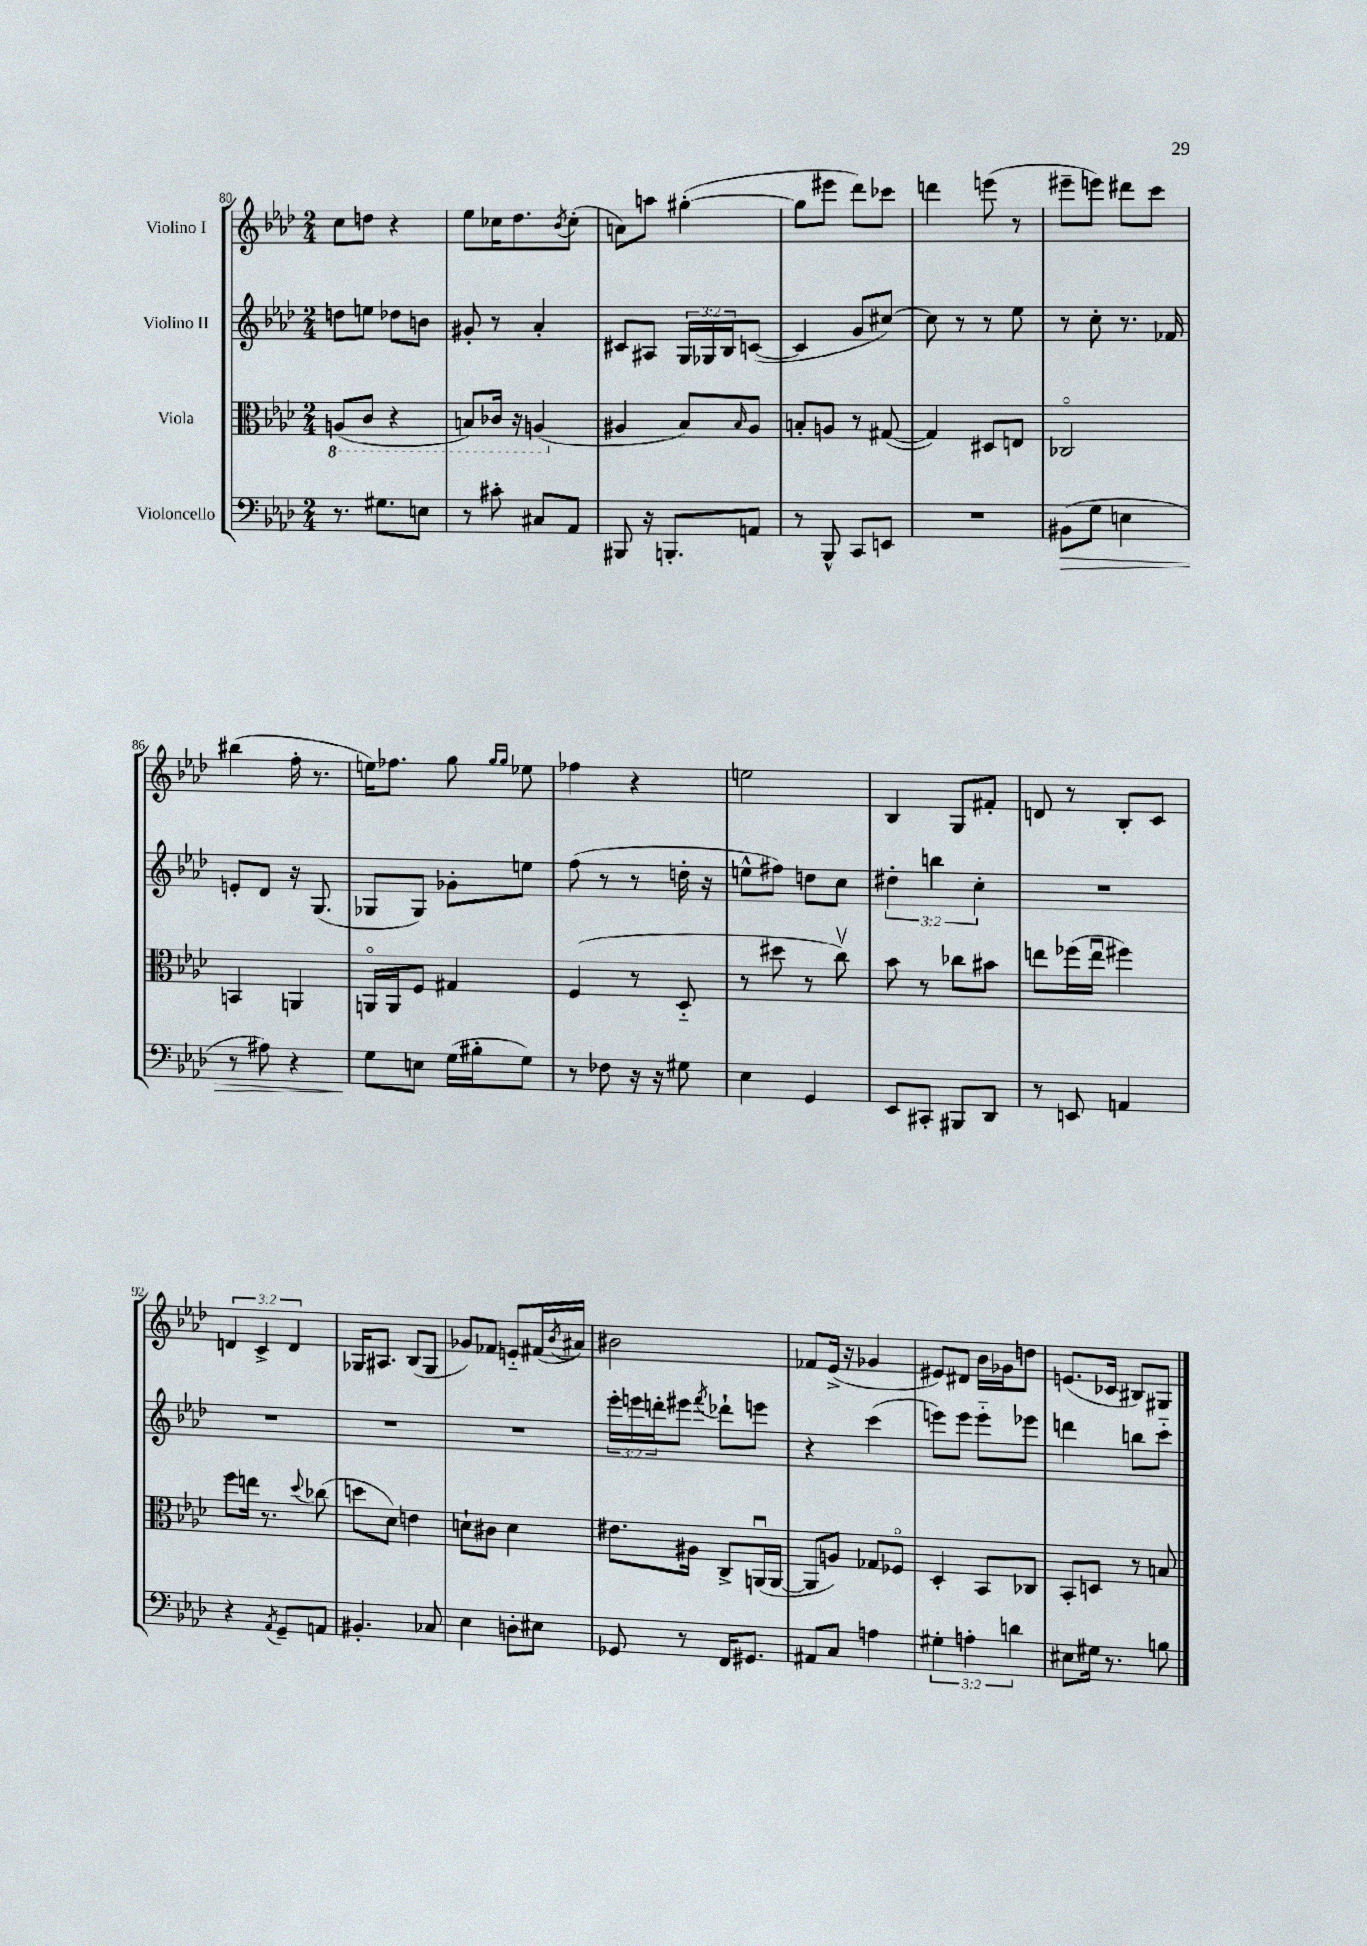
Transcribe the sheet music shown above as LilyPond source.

<<
\new StaffGroup <<
\new Staff = "s0" \with { instrumentName = "Violino I" } {
    \clef treble \key aes \major \numericTimeSignature \time 2/4 \override Staff.TupletNumber.text = #tuplet-number::calc-fraction-text
    c''8 d''8 r4 |
    ees''8 ces''16 des''8. \acciaccatura { bes'8 } ces''8-.( |
    a'8) a''8 gis''4~-.( |
    gis''8 eis'''8 des'''8) ces'''8 |
    d'''4 e'''8( r8 |
    eis'''8-- e'''8) dis'''8 c'''8 |
    bis''4( f''16-. r8. |
    e''16) fes''8. g''8 \grace { g''16 g''16 } ees''8 |
    fes''4 r4 |
    e''2 |
    bes4 g8 fis'8-. |
    d'8 r8 bes8-. c'8 |
    \tuplet 3/2 { d'4 c'4-> d'4 } |
    ges16 ais8. bes8( ges8 |
    ges'8) fes'8 e'8-_ fis'16( \acciaccatura { bes'8 } ais'16) |
    bis'2 |
    fes'8 ees'16->( r16 ges'4 |
    eis'8) dis'8 bes'16 ges'16 d''8 |
    e'8.( ces'16 bis8) gis8 \bar "|." |
}
\new Staff = "s1" \with { instrumentName = "Violino II" } {
    \clef treble \key aes \major \numericTimeSignature \time 2/4 \override Staff.TupletNumber.text = #tuplet-number::calc-fraction-text
    d''8 e''8 des''8 b'8 |
    gis'8-. r8 aes'4-. |
    cis'8 ais8 \tuplet 3/2 { g16 ges16 bes16 } c'8~( |
    c'4 g'8 cis''8~) |
    cis''8 r8 r8 ees''8 |
    r8 c''8-. r8. fes'16 |
    e'8-. des'8 r16 g8.( |
    ges8 ges8) ges'8-. e''8 |
    f''8( r8 r8 d''16-. r16 |
    e''8-^ fis''8) d''8 c''8 |
    \tuplet 3/2 { dis''4-. b''4 c''4-. } |
    R2 |
    R2 |
    R2 |
    R2 |
    \tuplet 3/2 { ees'''16-. e'''16 d'''16-. } eis'''8 \acciaccatura { f'''8 } des'''8-! e'''8 |
    r4 c'''4( |
    e'''8) e'''8 e'''8-_ ees'''8 |
    d'''4 b''8 c'''8-_ \bar "|." |
}
\new Staff = "s2" \with { instrumentName = "Viola" } {
    \clef alto \key aes \major \numericTimeSignature \time 2/4
    \ottava #-1 a,8( c8 r4 |
    b,8) ces16 r16 a,4( \ottava #0 |
    ais4 bes8) \grace { bes16 } ais8 |
    b8-. a8 r8 gis8~( |
    gis4) dis8 e8 |
    ces2\flageolet |
    b,4 a,4 |
    a,16\flageolet a,16 f8 gis4 |
    f4( r8 des8-_ |
    r8 dis''8 r8 c''8\upbow) |
    bes'8 r8 ces''8 bis'8 |
    e''8 fes''16( e''16\downbow fis''4) |
    f''8 e''16 r8. \appoggiatura { des''8 } ces''8( |
    d''8 des'8) e'4 |
    d'8-! cis'8 d'4 |
    eis'8. ais16 c8-> a,16\downbow( a,16~ |
    a,8 a8) ges8 fes8\flageolet |
    des4-. bes,8 ces8 |
    bes,8-. d8 r8 b8 \bar "|." |
}
\new Staff = "s3" \with { instrumentName = "Violoncello" } {
    \clef bass \key aes \major \numericTimeSignature \time 2/4 \override Staff.TupletNumber.text = #tuplet-number::calc-fraction-text
    r8. gis8. e8 |
    r8 cis'8-. cis8 aes,8 |
    bis,,8 r16 b,,8.-. a,8 |
    r8 bes,,8-^ c,8 e,8 |
    R2 |
    bis,8\>( g8 e4 |
    r8 ais8) r4 |
    g8\! e8 g16( bis16-. g8) |
    r8 fes8 r16 r16 gis8 |
    ees4 g,4 |
    ees,8 cis,8-. bis,,8 des,8 |
    r8 e,8 a,4 |
    r4 \acciaccatura { aes,8 } g,8-- a,8 |
    bis,4.-. ces8 |
    ees4 d8-. eis8 |
    ges,8 r8 f,16 gis,8. |
    ais,8 c8 a4 |
    \tuplet 3/2 { gis4-. a4-. d'4 } |
    eis8 gis16 r8. b8 \bar "|." |
}
>>
>>
\layout { \context { \Score currentBarNumber = #80 } }
